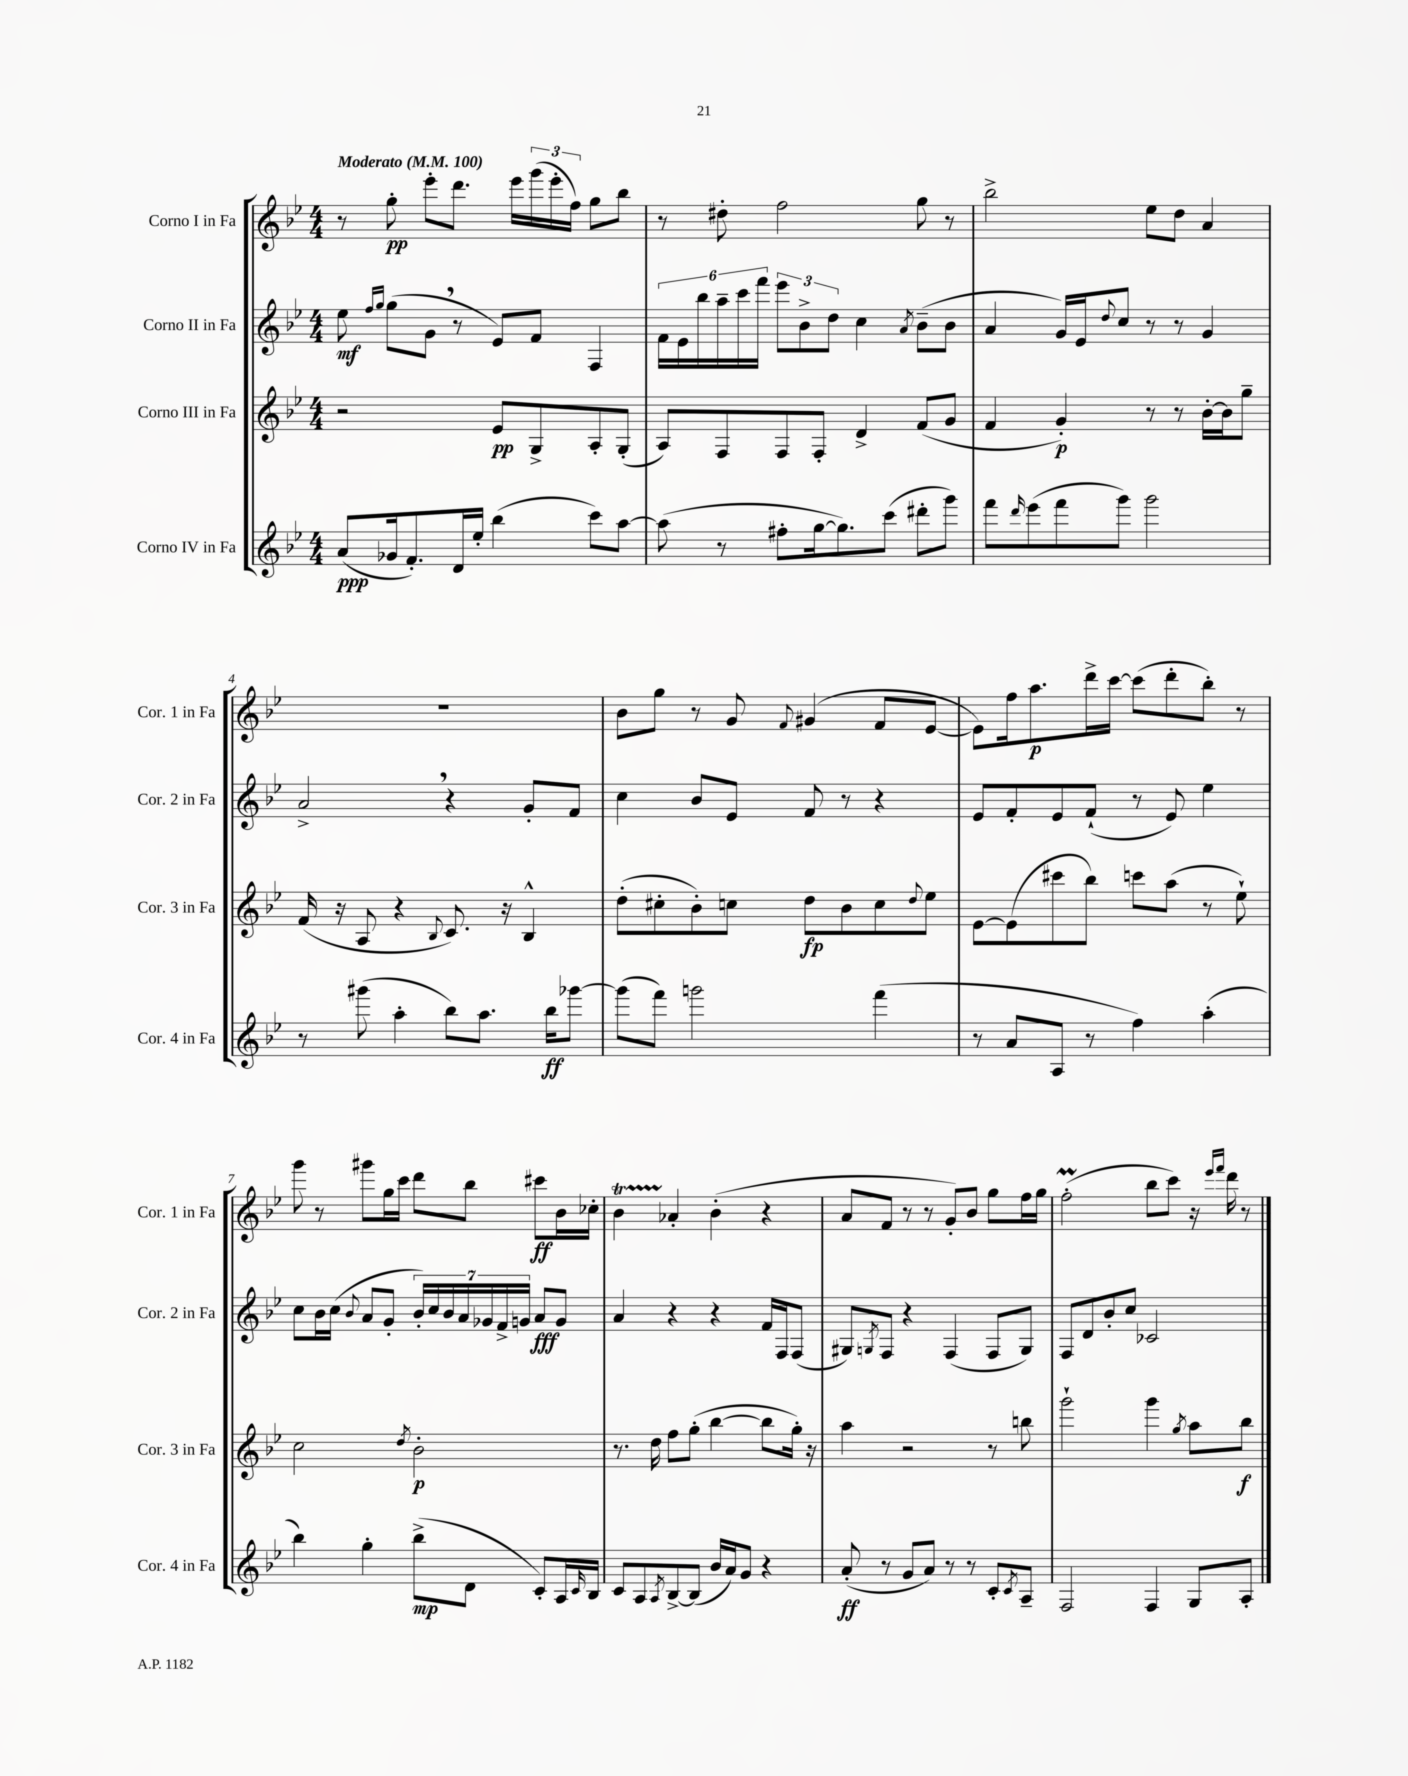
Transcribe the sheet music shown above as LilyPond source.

<<
\new StaffGroup <<
\new Staff = "s0" \with { instrumentName = "Corno I in Fa" shortInstrumentName = "Cor. 1 in Fa" } {
    \clef treble \key bes \major \numericTimeSignature \time 4/4 \tempo "Moderato" 4 = 100
    r8 g''8-.\pp ees'''8-. d'''8. ees'''16 \tuplet 3/2 { g'''16( ees'''16-. f''16) } g''8 bes''8 |
    r8 dis''8-. f''2 g''8 r8 |
    bes''2-> ees''8 d''8 a'4 |
    R1 |
    bes'8 g''8 r8 g'8 \appoggiatura { f'8 } gis'4( f'8 ees'8~ |
    ees'8) f''16 a''8.\p d'''16-> c'''16~ c'''8( d'''8-. bes''8-.) r8 |
    g'''8 r8 gis'''8 g''16 c'''16 d'''8 bes''8 cis'''8\ff bes'16 ces''16-. |
    bes'4\startTrillSpan aes'4-.\stopTrillSpan bes'4-.( r4 |
    a'8 f'8 r8 r8 g'8-.) bes'8 g''8 f''16 g''16 |
    f''2-.\prall( bes''8 c'''8) r16 \grace { ees'''16 f'''16 } d'''16 r8 \bar "|." |
}
\new Staff = "s1" \with { instrumentName = "Corno II in Fa" shortInstrumentName = "Cor. 2 in Fa" } {
    \clef treble \key bes \major \numericTimeSignature \time 4/4
    ees''8\mf \grace { f''16 g''16 } g''8( g'8 \breathe r8 ees'8) f'8 f4 |
    \tuplet 6/4 { f'16 ees'16 bes''16 a''16-- c'''16 f'''16 } \tuplet 3/2 { ees'''8 bes'8-> d''8 } c''4 \acciaccatura { a'8 } bes'8--( bes'8 |
    a'4 g'16) ees'16 \appoggiatura { d''8 } c''8 r8 r8 g'4 |
    a'2-> \breathe r4 g'8-. f'8 |
    c''4 bes'8 ees'8 f'8 r8 r4 |
    ees'8 f'8-. ees'8 f'8-!( r8 ees'8) ees''4 |
    c''8 bes'16 c''16( \appoggiatura { bes'8 } a'8 g'8-. \tuplet 7/4 { bes'16-.) c''16 bes'16 a'16 ges'16 f'16-> g'16 } a'8\fff g'8 |
    a'4 r4 r4 f'16 f16 f8( |
    gis8) \acciaccatura { g8 } f8 r4 f4( f8 g8) |
    f8 d'8 bes'8-. c''8 ces'2 \bar "|." |
}
\new Staff = "s2" \with { instrumentName = "Corno III in Fa" shortInstrumentName = "Cor. 3 in Fa" } {
    \clef treble \key bes \major \numericTimeSignature \time 4/4
    r2 ees'8\pp g8-> a8-. g8-.( |
    a8) f8 f8 f8-. d'4-> f'8( g'8 |
    f'4 g'4-.\p) r8 r8 bes'16~-. bes'16 g''8-- |
    f'16( r16 a8 r4 \appoggiatura { bes8 } c'8.) r16 bes4-^ |
    d''8-.( cis''8-. bes'8-.) c''8 d''8\fp bes'8 c''8 \appoggiatura { d''8 } ees''8 |
    ees'8~ ees'8( cis'''8 bes''8) c'''8 a''8( r8 ees''8-!) |
    c''2 \acciaccatura { d''8 } bes'2-.\p |
    r8. d''16 f''8 g''8-.( bes''4~ bes''8 g''16-.) r16 |
    a''4 r2 r8 b''8 |
    g'''2-! g'''4 \acciaccatura { g''8 } a''8 bes''8\f \bar "|." |
}
\new Staff = "s3" \with { instrumentName = "Corno IV in Fa" shortInstrumentName = "Cor. 4 in Fa" } {
    \clef treble \key bes \major \numericTimeSignature \time 4/4
    a'8\ppp( ges'16 f'8.-.) d'16 ees''16-. bes''4( c'''8) a''8~ |
    a''8( r8 fis''8-. g''16~ g''8.) c'''8( dis'''8-. g'''8) |
    f'''8 \grace { d'''16 } ees'''8( f'''8 g'''8) g'''2 |
    r8 gis'''8( a''4-. bes''8) a''8. bes''16\ff ges'''8~ |
    ges'''8( f'''8) g'''2 f'''4( |
    r8 a'8 a8 r8 f''4) a''4-.( |
    bes''4) g''4-. bes''8->\mp( d'8 c'8-.) a16 \grace { c'16 } bes16 |
    c'8 a8 \acciaccatura { a8 } bes8~-> bes8( bes'16 a'16) g'8 r4 |
    a'8-.\ff( r8 g'8 a'8) r8 r8 c'8-. \acciaccatura { c'8 } a8-- |
    f2 f4 g8 a8-. \bar "|." |
}
>>
>>
